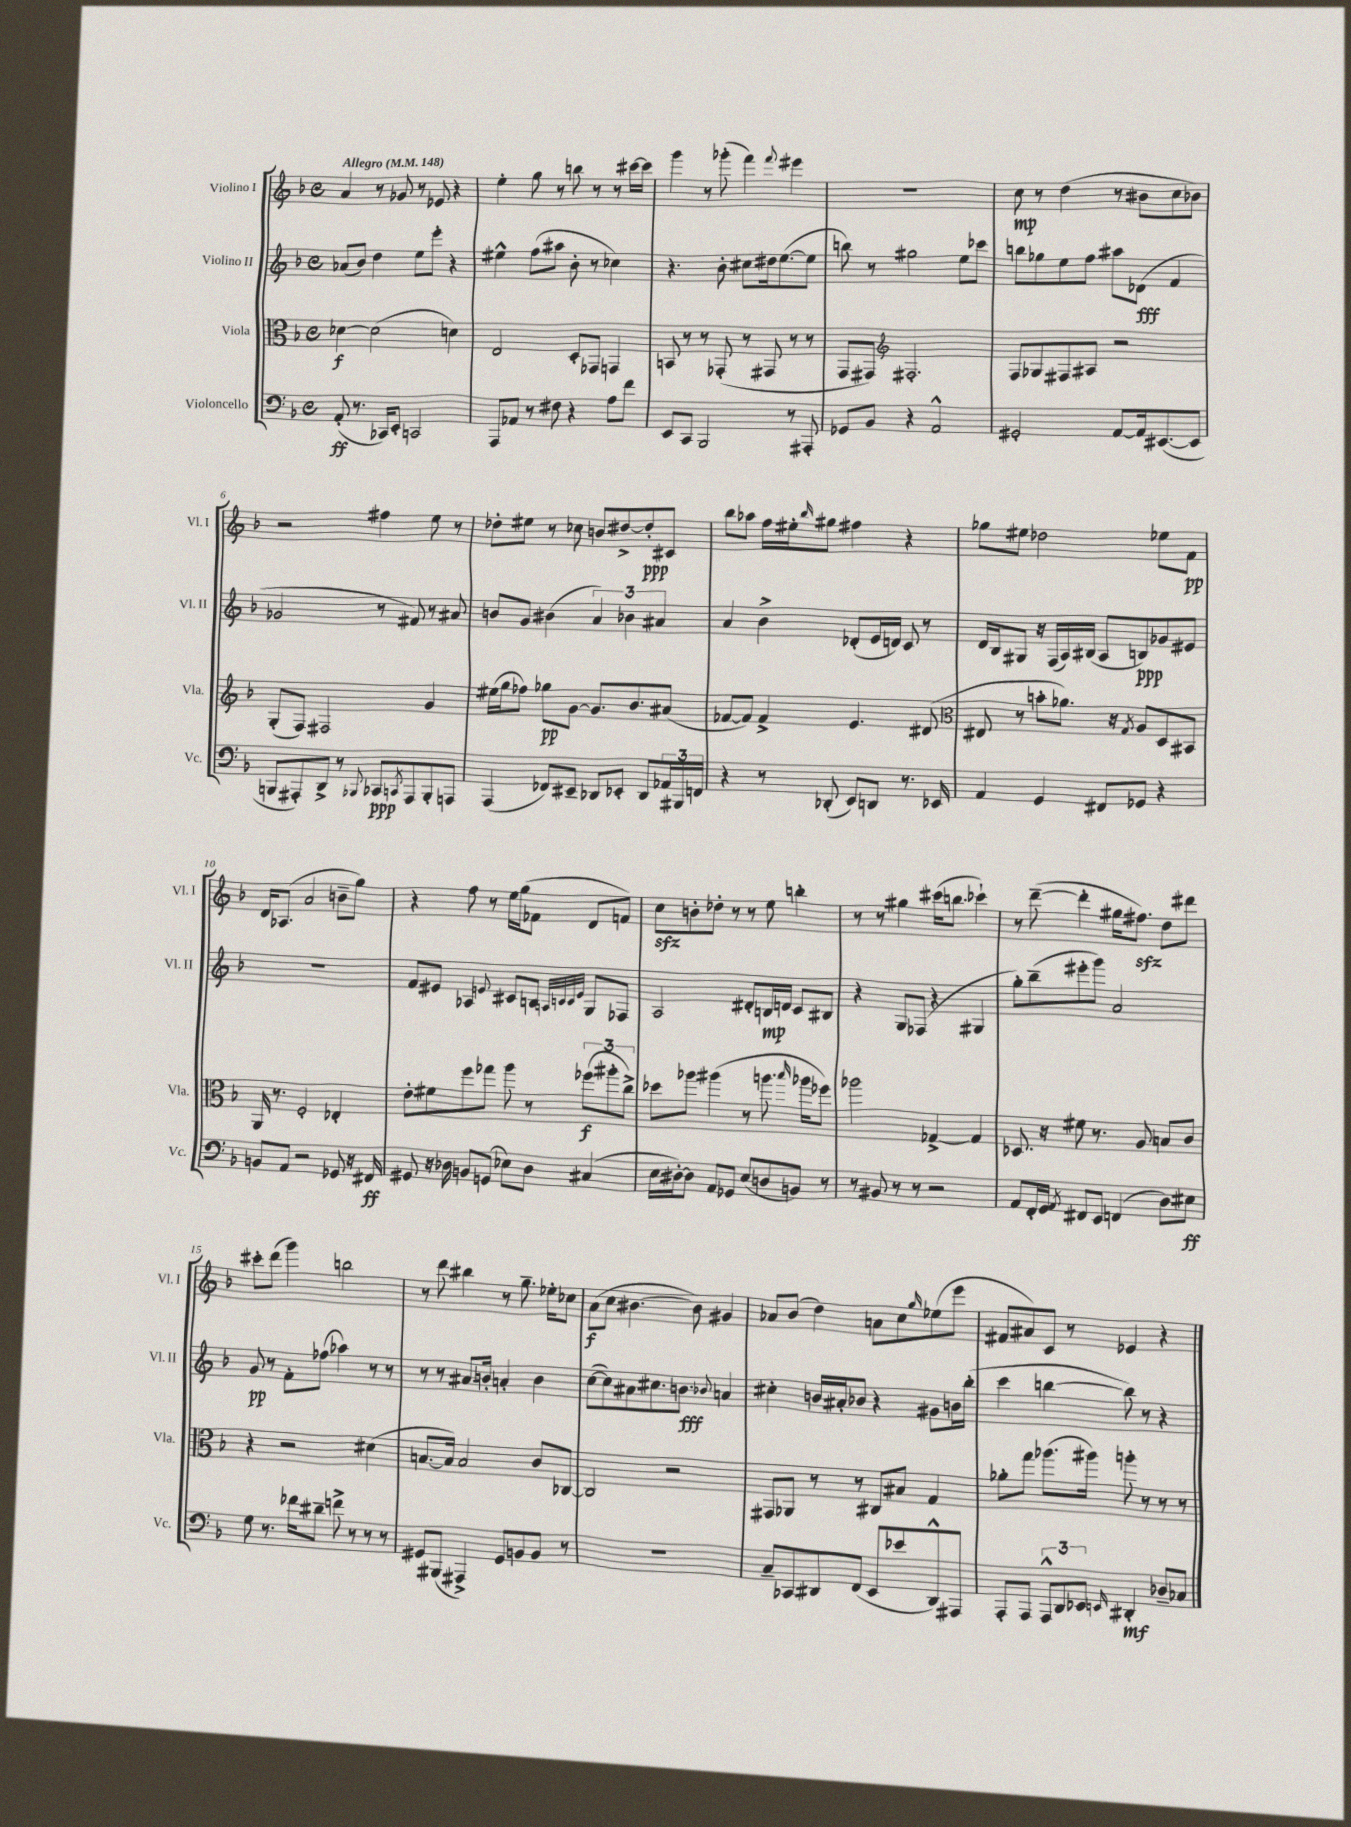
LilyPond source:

<<
\new StaffGroup <<
\new Staff = "s0" \with { instrumentName = "Violino I" shortInstrumentName = "Vl. I" } {
    \clef treble \key f \major \defaultTimeSignature \time 4/4 \tempo "Allegro" 4 = 148
    a'4 r8 ges'8 r8 ees'8 r4 |
    e''4-. g''8 r8 b''8 r8 r8 cis'''16~ cis'''16 |
    g'''4 r8 ges'''8-.( f'''4) \appoggiatura { f'''8 } eis'''4 |
    R1 |
    c''8\mp r8 d''4( r8 bis'8 c''8 bes'8) |
    r2 fis''4 e''8 r8 |
    des''8-. eis''8 r8 ces''8 b'8 dis''8~-> dis''8-.\ppp cis'8 |
    bes''8 aes''8 f''16 eis''16-. \grace { bes''16 } gis''8 fis''4 r4 |
    ges''8 eis''8 des''2 ees''8 f'8\pp |
    d'16 aes8.( a'2 b'8-- g''8) |
    r4 f''8 r8 e''16 g''16( fes'8 d'8 f'8) |
    c''8\sfz b'8-. des''8-. r8 r8 e''8 b''4-. |
    r8 r8 gis''4 cis'''16( b''8. ces'''4-!) |
    r8 d'''8~--( d'''4-. gis''16 fis''8.\sfz) d''8 dis'''8 |
    cis'''8-. d'''8( g'''4) b''2 |
    r8 d'''8 bis''4 r8 g''8.-- ees''16-. ces''8 |
    a'8\f( c''8 bis'4.~ bis'8) gis'4 |
    aes'8 bes'8( d''4) a'8 c''8 \grace { g''16 } ees''8( e'''8 |
    fis'8 ais'8) c'8 r8 ees'4 r4 \bar "|." |
}
\new Staff = "s1" \with { instrumentName = "Violino II" shortInstrumentName = "Vl. II" } {
    \clef treble \key f \major \defaultTimeSignature \time 4/4
    aes'8( bes'8) d''4 e''8 e'''8-. r4 |
    eis''4-^ f''8( ais''8 bes'8-. r8 ces''4) |
    r4. bes'8-. cis''8 dis''16 e''8.~( e''8 |
    b''8) r8 gis''2 e''8 ces'''8 |
    b''8 ges''8 e''8 f''8 ais''8 des'8\fff( f'4 |
    ges'2 r8 fis'8) r8 ais'8 |
    b'8 g'8 bis'4( \tuplet 3/2 { a'4) bes'4 ais'4 } |
    a'4 bes'4-> des'8-.( e'16 d'16) c'8 r8 |
    d'16 bes16 gis8 r16 f16( a16) bis16( a8 b8\ppp) ges'8 eis'8 |
    R1 |
    f'8 eis'8 aes4 \appoggiatura { e'8 } cis'8 b8 \grace { a32 c'32 c'32 e'32 } g8 fes8 |
    a2 dis'8-. b16\mp d'16 c'8 bis8 |
    r4 g8 fes8( r4 gis4 |
    g''8-.) bes''8--( eis'''8-. g'''8) a'2 |
    g'8\pp r8 f'8-. fes''8( aes''4) r8 r8 |
    r8 r8 ais'8. b'16-. a'4-. b'4 |
    c''8~( c''8) ais'8 cis''8. b'8.\fff \appoggiatura { bes'8 } a'4 |
    cis''4-. b'16 ais'16-. bes'8 r4 gis'8 b'16 bes''16-.( |
    c'''4 b''4~ b''8) r8 r4 \bar "|." |
}
\new Staff = "s2" \with { instrumentName = "Viola" shortInstrumentName = "Vla." } {
    \clef alto \key f \major \defaultTimeSignature \time 4/4
    des'4~\f des'2( d'4) |
    e2 d8-. ges,8 g,4 |
    b,8 r8 r8 ges,8-.( r8 gis,8 r8 r8 |
    g,8 gis,8) \clef treble fis2.-. |
    f8 ges8 fis8 ais8 r2 |
    g8-.( f8) fis2 g'4 |
    eis''16( g''16 fes''8) ges''8\pp g'8~ g'8. bes'8. ais'8( |
    fes'8~ fes'8) fes'4-> e'4. dis'8( |
    \clef alto eis8 r8 b'8-. aes'8.) r16 \acciaccatura { g8 } a8 d8 bis,8 |
    a,16 r8. f2-. ees4-. |
    e'8-. fis'8 f''8 ges''8 a''8 r8 \tuplet 3/2 { fes''8\f( ais''8-. c''8->) } |
    des''8 aes''8 ais''4( r8 a''8. \grace { bes''16 } aes''16 fes''8) |
    aes''2 ges4~-> ges4 |
    des8. r16 fis'8 r8. a8. b8 c'8 |
    r4 r2 dis'4( |
    b8.~ b16) b2 c'8 ces8~ |
    ces2 r2 |
    gis,8 aes,8 r8 r8 cis8 bis8 g4 |
    aes'8-. g''8 aes''8.( ais''16) a''8-. r8 r8 r8 \bar "|." |
}
\new Staff = "s3" \with { instrumentName = "Violoncello" shortInstrumentName = "Vc." } {
    \clef bass \key f \major \defaultTimeSignature \time 4/4
    a,8-.\ff( r8. ces,16) e,8-. c,2 |
    a,,8 aes,8 r8 fis8 r4 a8 f'8 |
    e,8 c,8 bes,,2 r8 ais,,8-. |
    ges,8 bes,8 r4 a,2-^ |
    gis,2-. a,8~ a,16 eis,8.~( eis,8 |
    b,,8 ais,,8-.) d,8-> r8 \appoggiatura { bes,,8 } ces,8\ppp \acciaccatura { c,8 } ais,,8 bes,,8-. a,,8 |
    a,,4( fes,8) eis,8-- des,8 ees,8-. des,8 \tuplet 3/2 { aes,16 bis,,16 f,16 } |
    r4 r8 des,8-.( e,8) d,8 r8. ees,16 |
    a,4 g,4 fis,8 ges,8 r4 |
    b,8 a,8 r2 ges,8 r16 fis,16\ff |
    gis,8 r16 des16 b,8 g,8( ees8) des8 cis4( |
    e16 dis16~-.) dis8 a,8 ges,8 e8( d8 b,8) r8 |
    r8 bis,8 r8 r8 r2 |
    a,8 f,16-. g,16 \acciaccatura { a,8 } fis,8 e,8 f,4( d8) eis8\ff |
    g8 r8. fes'16 dis'8-- f'8-> r8 r8 r8 |
    gis,8 bis,,8( ais,,4->) gis,8 b,8 b,8 r8 |
    R1 |
    c8-- ces,8 dis,8 f,8( e,8 ees'8 dis,8-^) ais,,8 |
    a,,8-. a,,8 \tuplet 3/2 { a,,8-^ d,8 ees,8 } \grace { e,16 } dis,4-.\mf des8-- ces8 \bar "|." |
}
>>
>>
